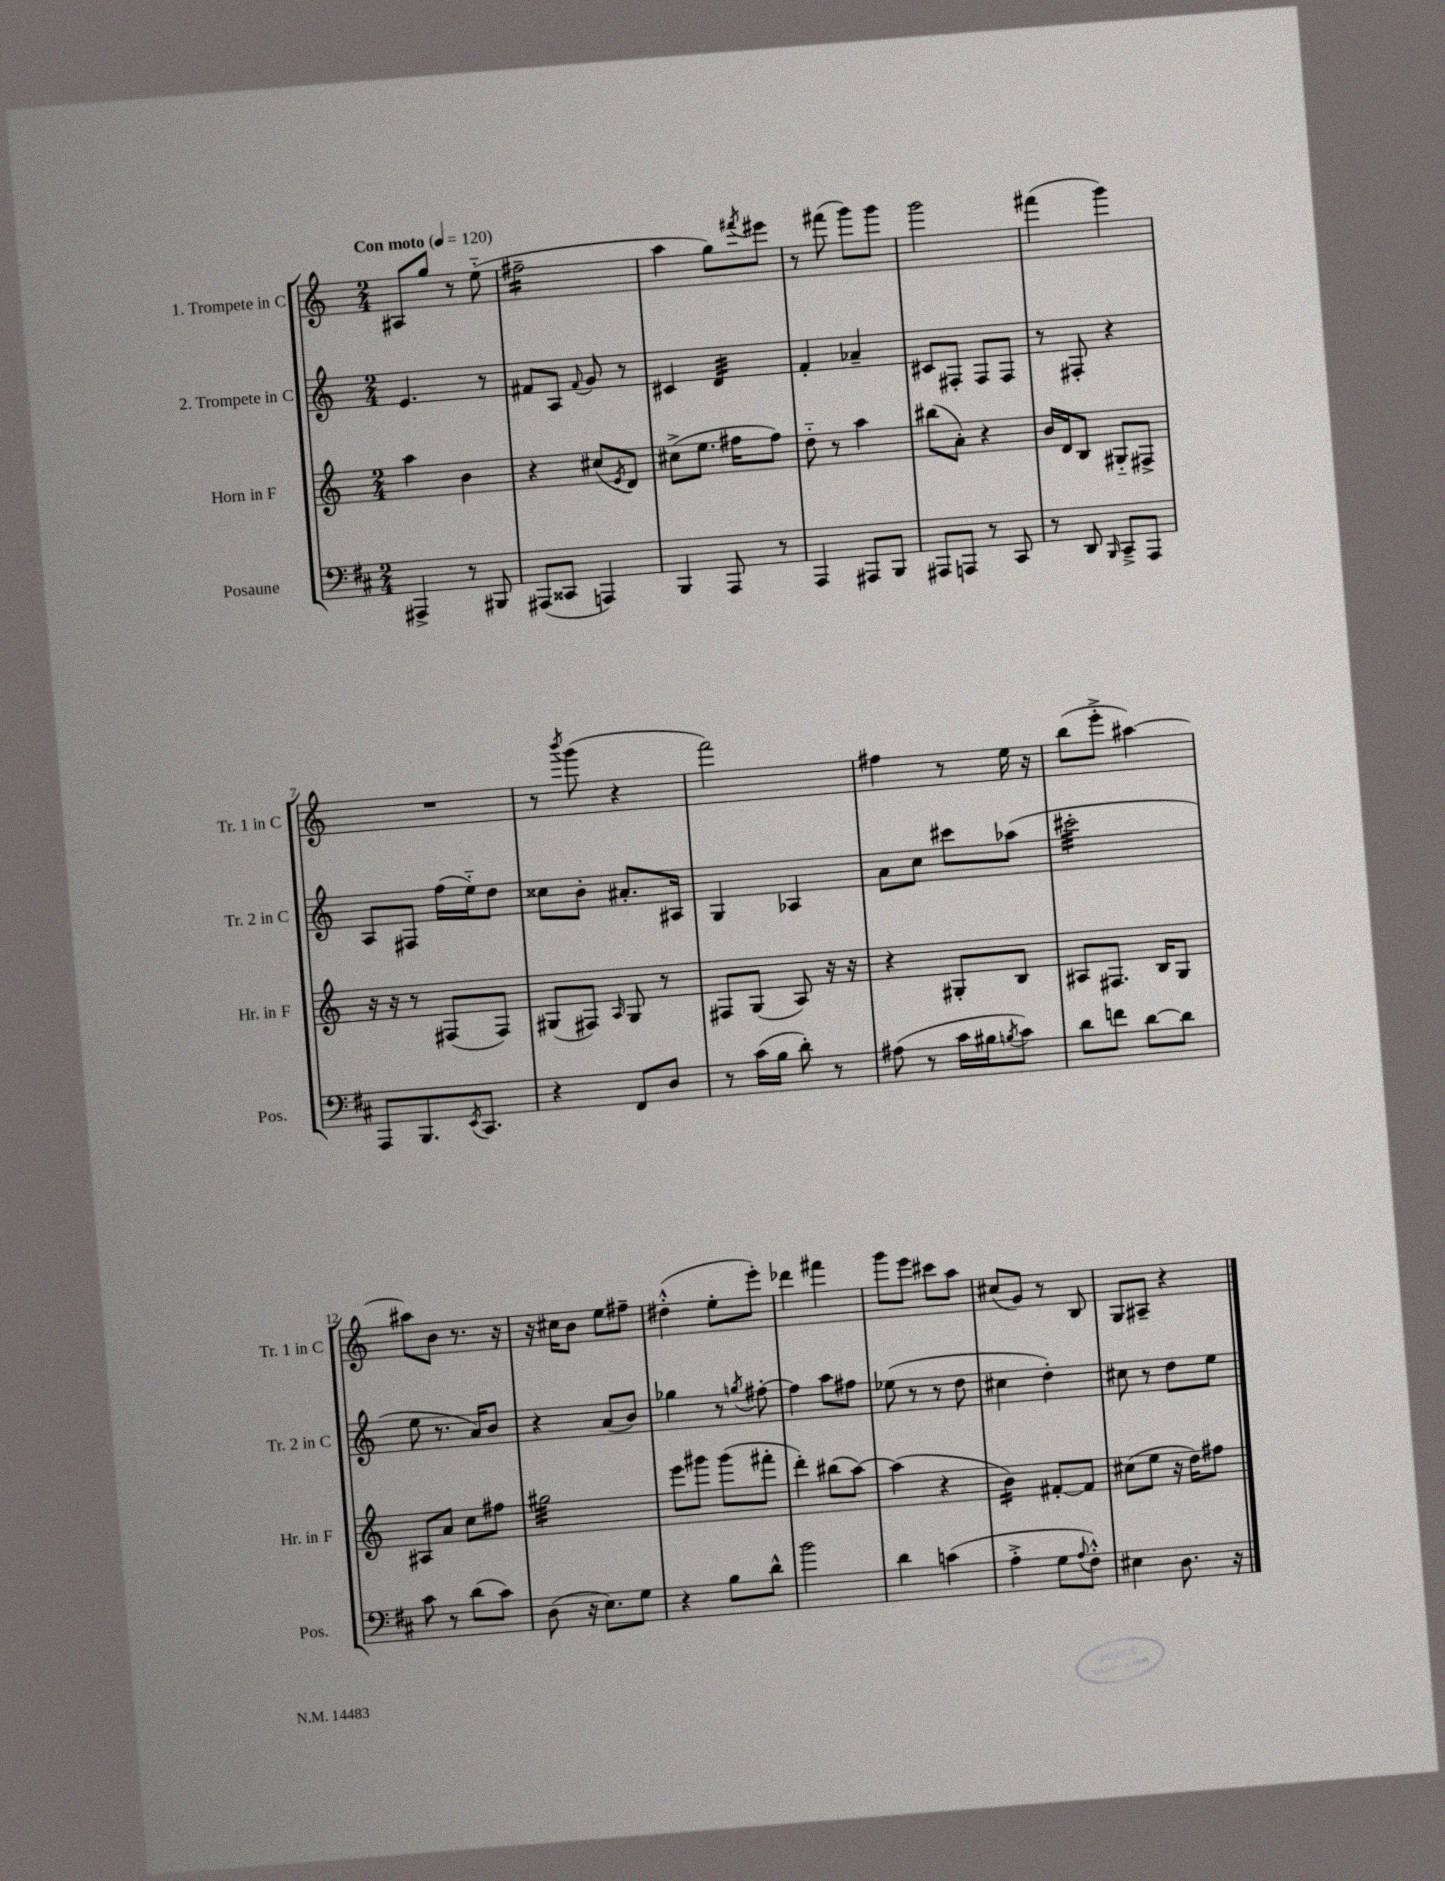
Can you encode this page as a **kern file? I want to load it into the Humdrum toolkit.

**kern	**kern	**kern	**kern
*staff4	*staff3	*staff2	*staff1
*clefF4	*clefG2	*clefG2	*clefG2
*k[f#c#]	*k[]	*k[]	*k[]
*M2/4	*M2/4	*M2/4	*M2/4
*MM120	*MM120	*MM120	*MM120
4AAA#^	4aa	4.e	8A#
.	.	.	8gg
8r	4b	.	8r
8BBB#	.	8r	(8ee'~
=	=	=	=
(8AAA#	4r	8f#	2ff#~
8CC##	.	8A	.
.	.	8qqf#	.
4AAA)	(8cc#	8g	.
.	8qe	.	.
.	8d)	8r	.
=	=	=	=
4BBB	(8cc#^	4c#	4aa
.	8.ee	.	.
8AAA	.	4d	8gg)
.	16ff#	.	.
.	.	.	8qfff#
8r	8ff#)	.	8eee#
=	=	=	=
4AAA	8dd'~	4f'	8r
.	8r	.	(8fff#
8AAA#	4aa	4a-~	8ggg)
8BBB	.	.	8ggg
=	=	=	=
8AAA#	(8bb#	8c#	2ggg
8AAA	8a')	8F#'	.
8r	4r	8F#	.
8CC#	.	8F#	.
=	=	=	=
8r	16b	8r	(4fff#
.	16d	.	.
8DD	8B	8F#'	.
16qqBBB	.	.	.
8CC#~^	8G#'~	4r	4ggg)
8AAA	8F#^	.	.
=	=	=	=
8AAA	16r	8A	2r
.	16r	.	.
8.BBB	8r	8F#	.
.	(8F#	(16ff	.
8qEE	.	.	.
8.CC#	.	16ee'~)	.
.	8F#)	8dd	.
=	=	=	=
4r	(8G#	8cc##	8r
.	.	.	8qbbb
.	8F#)	8b'	(8ggg
.	16qqA	.	.
8FF#	8G#	8.a#'	4r
8D	8r	.	.
.	.	16A#	.
=	=	=	=
8r	8F#	4G	2fff)
(16c#	(8G	.	.
16B	.	.	.
8d')	8A)	4A-	.
8r	16r	.	.
.	16r	.	.
=	=	=	=
(8A#	4r	8a	4ff#
8r	.	8cc	.
16c#	8G#'	8ccc#	8r
16B#	.	.	.
8qB	.	.	.
8c#)	8B	(8aa-	16ee
.	.	.	16r
=	=	=	=
8d	8A#	2ccc#'	(8bb
8f	8.F#	.	8eee'^
[8d	.	.	[4aa#)
.	16B	.	.
8d]	8G	.	.
=	=	=	=
8c#	8A#	8ee	8aa#]
8r	8a	8.r	8b
(8d	8cc	.	8.r
.	.	16a)	.
8c#)	8ff#	8b	.
.	.	.	16r
=	=	=	=
(8D	2gg#	4r	16r
.	.	.	16cc#
16r	.	.	8b
8.E)	.	.	.
.	.	(8a	8ee
8G	.	8b)	8ff#~
=	=	=	=
4r	8eee	4gg-	(4dd#'^^
.	8ggg#	.	.
8B	(8ggg#	8r	8ee'
.	.	8qgg	.
8d^^	8fff#'	[8ff#'	8eee')
=	=	=	=
2b	4ddd')	4ff#]	4ddd-
.	(8bb#	8aa	4fff#
.	[8aa)	8ff#	.
=	=	=	=
4d	(4aa]	(8ee-	8ggg
.	.	8r	8eee
(4c	4r	8r	8ccc#
.	.	8dd	8aa
=	=	=	=
4A'^	4b)	4cc#	(8cc#
.	.	.	8g)
8G	[8f#'	4dd')	8r
8qqA	.	.	.
8F#'^^)	8f#]	.	8B
=	=	=	=
4E#	(8cc#	8cc#	8G
.	8ee	8r	8A#~
8.D	16r	8dd	4r
.	16dd)	.	.
.	8ff#	8ee	.
16r	.	.	.
==	==	==	==
*-	*-	*-	*-
